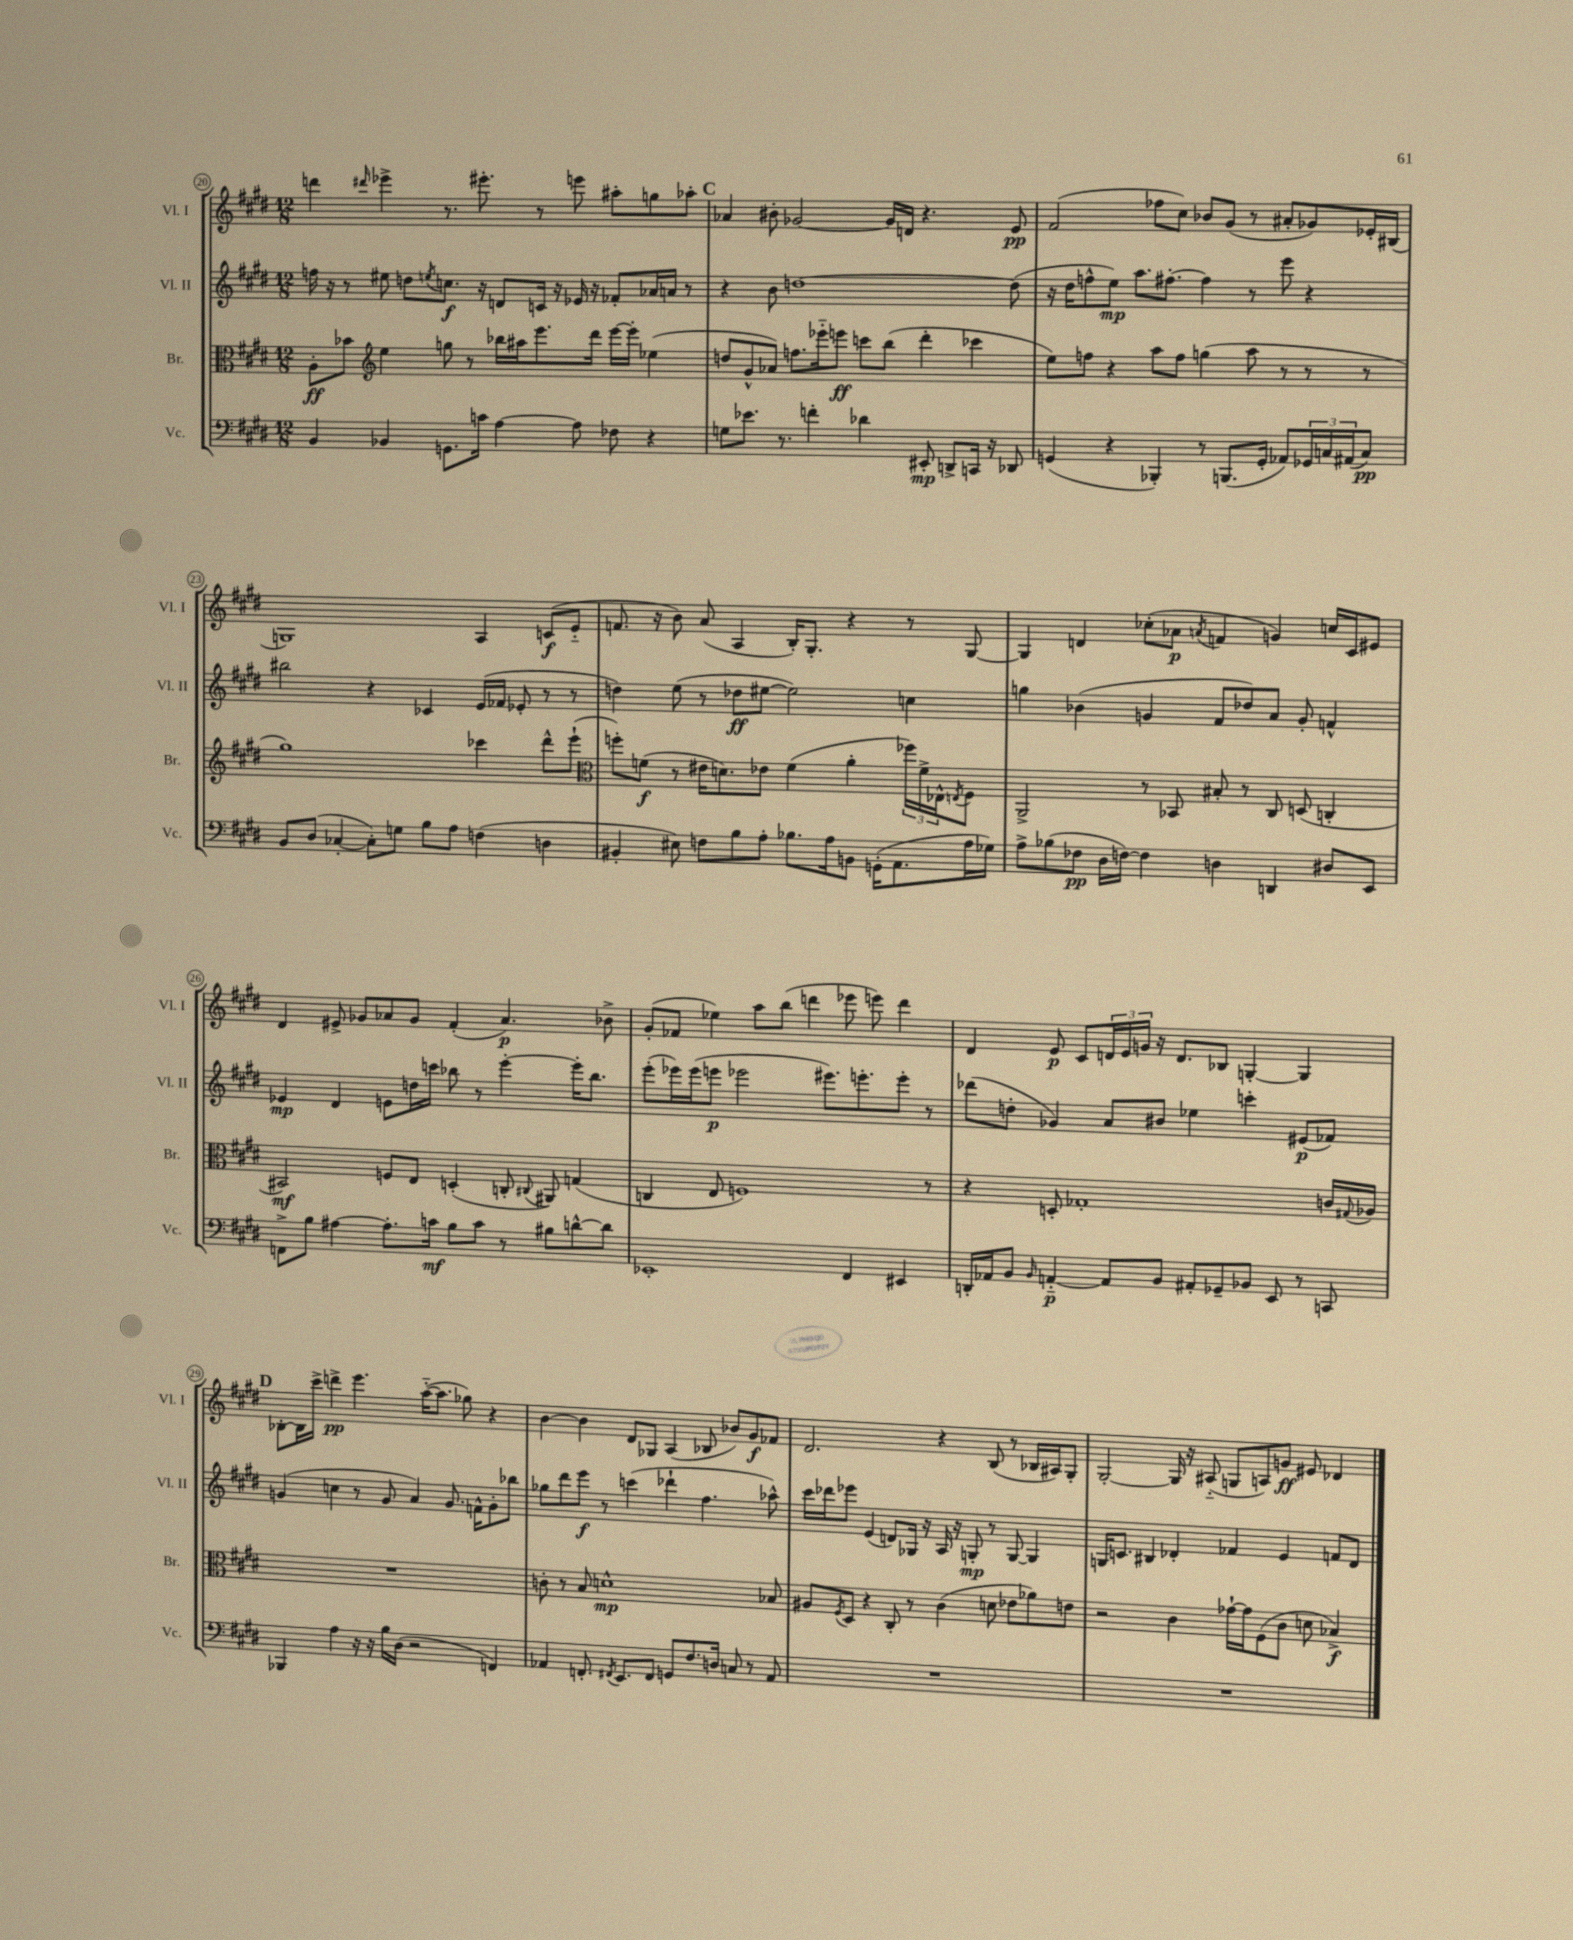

**kern	**dynam	**kern	**dynam	**kern	**dynam	**kern	**dynam
*part4	*part4	*part3	*part3	*part2	*part2	*part1	*part1
*staff4	*staff4	*staff3	*staff3	*staff2	*staff2	*staff1	*staff1
*I"Vc.	*	*I"Br.	*	*I"Vl. II	*	*I"Vl. I	*
*I'Vc.	*	*I'Br.	*	*I'Vl. II	*	*I'Vl. I	*
*clefF4	*	*clefC3	*	*clefG2	*	*clefG2	*
*k[f#c#g#d#]	*	*k[f#c#g#d#]	*	*k[f#c#g#d#]	*	*k[f#c#g#d#]	*
*M12/8	*	*M12/8	*	*M12/8	*	*M12/8	*
=20	=20	=20	=20	=20	=20	=20	=20
4BB/	.	8A'\L	ff	16ffn\	.	4dddn\	.
.	.	.	.	16r	.	.	.
.	.	8b-X\J	.	8r	.	.	.
*	*	*clefG2	*	*	*	*	*
.	.	.	.	.	.	16qqddd#X/	.
4BB-X/	.	4ee\	.	8ee#X\	.	4eee-X^\	.
.	.	.	.	8ddn\L	.	.	.
.	.	.	.	8qeen/	.	.	.
8.GGn\L	.	8ggn\	.	8.ccn\J	f	8.r	.
.	.	8r	.	.	.	.	.
16cn\Jk	.	.	.	16r	.	8.eee#X'\	.
[4A\	.	16bb-X\LL	.	8dn/L	.	.	.
.	.	16aa#X\J	.	.	.	.	.
.	.	8.eee\	.	16cn/Jk	.	8r	.
.	.	.	.	16r	.	.	.
8A\]	.	.	.	16e-X/	.	8eeen\	.
.	.	16ddd#\Jk	.	16r	.	.	.
8F-X\	.	[16eee\LL	.	8f-X'/L	.	8aa#X'\L	.
.	.	16eee'\JJ]	.	.	.	.	.
4r	.	(4ee-X\	.	16a-X/L	.	8ggn\	.
.	.	.	.	16an/JJ	.	.	.
.	.	.	.	8r	.	8aa-X'\J	.
!!LO:REH:place=s1:t=C
=21	=21	=21	=21	=21	=21	=21	=21
8Gn\L	.	8ddn/L	.	4r	.	4a-X/	.
8.e-X\J	.	8g#^^/	.	.	.	.	.
.	.	8a-X/J)	.	8b\	.	8b#X'\	.
8.r	.	.	.	.	.	.	.
.	.	8.ffn\L	.	[1ddn	.	[2g-X/	.
4fn'\	.	.	.	.	.	.	.
.	.	16eee-X\k	.	.	.	.	.
.	.	8eeen\J	ff	.	.	.	.
4d-X\	.	8cccn\L	.	.	.	.	.
.	.	(8bb\J	.	.	.	16g-/LL]	.
.	.	.	.	.	.	16dn/JJ	.
8EE#X'/	mp	4ddd#'\	.	.	.	4.r	.
8DDn^/L	.	.	.	.	.	.	.
16CCn/Jk	.	4ccc-X\	.	.	.	.	.
16r	.	.	.	.	.	.	.
8DD-X/	.	.	.	(8dd\]	.	8e/	pp
=22	=22	=22	=22	=22	=22	=22	=22
(4GGn/	.	8ee\L)	.	16r	.	(2f#/	.
.	.	.	.	16dd#\KL	.	.	.
.	.	8ffn\J	.	8ffn^^\	.	.	.
4r	.	4r	.	8ee\J)	mp	.	.
.	.	.	.	8.aa\L	.	.	.
4BBB-X'/)	.	8aa\L	.	.	.	8ff-X\L	.
.	.	.	.	[8.ff#X'\J	.	.	.
.	.	8ff\J	.	.	.	8cc#\J)	.
8r	.	(4ggn\	.	4ff#\]	.	8b-X/L	.
(8.BBBn/L	.	.	.	.	.	(8g#/J	.
.	.	8aa\	.	8r	.	8r	.
16GG'/Jk	.	.	.	.	.	.	.
8AA-X/L)	.	8r	.	8eee\	.	8a#X'/L	.
24GG-X/L	.	8r	.	4r	.	8g-X/)	.
24Cn/	.	.	.	.	.	.	.
(24AA#X/J	.	.	.	.	.	.	.
8C/J)	pp	8r	.	.	.	16e-X'/L	.
.	.	.	.	.	.	(16B#X/JJ	.
!!LO:LB:g=z
=23	=23	=23	=23	=23	=23	=23	=23
8BB/L	.	1gg#)	.	2bb#X\	.	1Gn)	.
(8D#/J	.	.	.	.	.	.	.
[4C-X'/	.	.	.	.	.	.	.
8C-'\L])	.	.	.	4r	.	.	.
8Gn\J	.	.	.	.	.	.	.
8B\L	.	.	.	4c-X/	.	.	.
8A\J	.	.	.	.	.	.	.
(4Fn\	.	4ccc-X\	.	(16e/LL	.	4A/	.
.	.	.	.	16f-X/JJ	.	.	.
.	.	.	.	8e-X'/	.	.	.
4Dn\	.	8ddd#^^\L	.	8r	.	(8cn/L	f
.	.	(8eee`\J	.	8r	.	8e/J	.
=24	=24	=24	=24	=24	=24	=24	=24
*	*	*clefC3	*	*	*	*	*
4BB#X'/	.	8ffn'\L)	.	4ddn\)	.	8.fn/	.
.	.	(8fn\J	f	.	.	.	.
.	.	.	.	.	.	16r	.
8E#X\)	.	8r	.	(8ee\	.	8b\)	.
8Fn\L	.	16e#X\KL	.	8r	.	(8a/	.
.	.	8.dn\)	.	.	.	.	.
8B\	.	.	.	8dd-X\L	ff	4A/	.
8A'\J	.	8e-X\J	.	[8ee#X\J	.	.	.
8.B-X\L	.	(4f\	.	2ee#\])	.	16B'/KL)	.
.	.	.	.	.	.	8.G#'/J	.
16A\k	.	.	.	.	.	.	.
8BBn\J	.	4a'\	.	.	.	4r	.
(16GGn'\KL	.	.	.	.	.	.	.
8.AA\	.	.	.	.	.	.	.
.	.	24ff-X\LL)	.	4ccn\	.	8r	.
.	.	24f^\	.	.	.	.	.
.	.	24E-X^^\J	.	.	.	.	.
.	.	8qEn/	.	.	.	.	.
16A\L	.	8F#\J	.	.	.	[8G#/	.
16G-X\JJ)	.	.	.	.	.	.	.
=25	=25	=25	=25	=25	=25	=25	=25
8A^\L	.	2AA^/	.	4ggn\	.	4G#/]	.
(8B-X\	.	.	.	.	.	.	.
8F-X\J	pp	.	.	(4b-X\	.	4dn/	.
16D#\LL	.	.	.	.	.	.	.
[16Fn\JJ)	.	.	.	.	.	.	.
4F\]	.	8r	.	4gn/	.	(8cc-X'\L	.
.	.	8BB-X/	.	.	.	8a-X\J	p
.	.	.	.	.	.	8qan/	.
4Dn\	.	8B#X'/	.	8f#/L	.	4fn/	.
.	.	8r	.	8dd-X/)	.	.	.
4DDn/	.	8C#/	.	8a/J	.	4gn/)	.
.	.	(8Dn/	.	8g'/	.	.	.
8D#X/L	.	4Cn'/	.	4fn^^/	.	16ccn/LL	.
.	.	.	.	.	.	16c#/J	.
8EE/J	.	.	.	.	.	8e#X/J	.
!!LO:LB:g=z
=26	=26	=26	=26	=26	=26	=26	=26
8FFn^\L	.	2BB#X/)	mf	4e-X/	mp	4d#/	.
8B\J	.	.	.	.	.	.	.
[4A#X\	.	.	.	4d#/	.	8e#X^/	.
.	.	.	.	.	.	8g-X/L	.
8.A#'\L]	.	8Fn/L	.	8en\L	.	8a-X/	.
.	.	8E/J	.	16ddn\L	.	8g-/J	.
16cn\Jk	mf	.	.	16cccn\JJ	.	.	.
8B\L	.	(4Dn'/	.	8bb-X\	.	(4f#'/	.
8c\J	.	.	.	8r	.	.	.
8r	.	8Cn'/	.	[4eee'\	.	4.a-/)	p
.	.	8qqC#X/	.	.	.	.	.
8B#X\L	.	8AA#X/)	.	.	.	.	.
[8dn^^\	.	(4Gn/	.	16eee'\KL]	.	.	.
.	.	.	.	8.bb-\J	.	.	.
8d\J]	.	.	.	.	.	8b-X^\	.
=27	=27	=27	=27	=27	=27	=27	=27
1EE-X'	.	4Cn/	.	(8eee'\L	.	(8g#'/L	.
.	.	.	.	16eee-X\L)	.	8f-X/J	.
.	.	.	.	(16eee-\J	.	.	.
.	.	8E/	.	8eeen\J	p	4ee-X\)	.
.	.	1Fn)	.	2eee-X\	.	.	.
.	.	.	.	.	.	8aa\L	.
.	.	.	.	.	.	(8bb\J	.
.	.	.	.	.	.	4dddn\	.
.	.	.	.	8.eee#X\L)	.	.	.
4FF#/	.	.	.	.	.	8eee-X\	.
.	.	.	.	8.eeen'\	.	.	.
.	.	.	.	.	.	8eeen\)	.
4EE#X/	.	.	.	8eee'\J	.	4ddd\	.
.	.	8r	.	8r	.	.	.
=28	=28	=28	=28	=28	=28	=28	=28
16DDn'/LL	.	4r	.	(8ddd-X\L	.	4d#/	.
16AA-X/J	.	.	.	.	.	.	.
8BB/J	.	.	.	8ddn'\J	.	.	.
16qqBB/	.	.	.	.	.	.	.
[4AAn/	p	8Dn'/	.	4g-X/)	.	8e/	p
.	.	1G-X'	.	.	.	8c#/L	.
8AA/L]	.	.	.	8a/L	.	24dn/L	.
.	.	.	.	.	.	24e/	.
.	.	.	.	.	.	24gn/JJ	.
8BB/J	.	.	.	8b#X/J	.	16r	.
.	.	.	.	.	.	8.d/L	.
8AA#X'/L	.	.	.	4ee-X\	.	.	.
8GG-X~/	.	.	.	.	.	8B-X/J	.
8BB-X/J	.	.	.	4cccn'\	.	[4Gn'/	.
8EE/	.	.	.	.	.	.	.
8r	.	.	.	(8e#X/L	p	4G/]	.
8CCn/	.	16cn/LL	.	8f-X/J)	.	.	.
.	.	8qqG#X/	.	.	.	.	.
.	.	16A-X/JJ	.	.	.	.	.
!!LO:LB:g=z
!!LO:REH:place=s1:t=D
=29	=29	=29	=29	=29	=29	=29	=29
4BBB-X/	.	1.r	.	(4gn/	.	[8B-X'\L	.
.	.	.	.	.	.	16B-\L]	.
.	.	.	.	.	.	16ccc#^\JJ	.
4A\	.	.	.	4ccn\	.	4dddn^\	pp
16r	.	.	.	8r	.	4.eee\	.
16r	.	.	.	.	.	.	.
16B\LL	.	.	.	8g/	.	.	.
(16D#\JJ	.	.	.	.	.	.	.
2r	.	.	.	4a/)	.	.	.
.	.	.	.	.	.	([16aa\KL	.
.	.	.	.	.	.	8.aa\J]	.
.	.	.	.	8.g/	.	.	.
.	.	.	.	.	.	8gg-X\)	.
.	.	.	.	16fn^^\KL	.	.	.
4FFn/)	.	.	.	8g'\	.	4r	.
.	.	.	.	8bb-X\J	.	.	.
=30	=30	=30	=30	=30	=30	=30	=30
4AA-X/	.	8cn'\	.	8gg-X\L	.	[4b\	.
.	.	8r	.	8ddd#\	.	.	.
8.FFn'/	.	8B/	.	8eee\J	f	4b\]	.
.	.	1dn^^	mp	8r	.	.	.
8qFF#X/	.	.	.	.	.	.	.
8.EE/L	.	.	.	.	.	.	.
.	.	.	.	(4cccn\	.	8d#/L	.
8FF#/J	.	.	.	.	.	8G-X/J	.
8GGn/L	.	.	.	4ddd-X`\	.	(4A/	.
8.F#/	.	.	.	.	.	.	.
.	.	.	.	4.ff#\	.	8B-X/	.
16Dn/Jk	.	.	.	.	.	.	.
8Cn/	.	.	.	.	.	8b-X/L)	.
8r	.	.	.	.	.	8g#/	f
8AA-/	.	8B-X/	.	8aa-X^^\)	.	8f-X/J	.
=31	=31	=31	=31	=31	=31	=31	=31
1.r	.	8A#X/L	.	16ccc#\LL	.	2.d#/	.
.	.	.	.	16ddd-X\J	.	.	.
.	.	8qF#/	.	.	.	.	.
.	.	8D#/J	.	8eee-X\J	.	.	.
.	.	4r	.	(4e/	.	.	.
.	.	8C#'/	.	8dn/L)	.	.	.
.	.	8r	.	16G-X/Jk	.	.	.
.	.	.	.	16r	.	.	.
.	.	(4c#\	.	16A/	.	4r	.
.	.	.	.	16r	.	.	.
.	.	.	.	8Gn'/	mp	.	.
.	.	8dn\	.	8r	.	(8B/	.
.	.	8e-X\L	.	[8G/	.	8r	.
.	.	8a-X\)	.	4G/]	.	16B-X/LL	.
.	.	.	.	.	.	16A#X/J)	.
.	.	8en\J	.	.	.	8G#'/J	.
=32	=32	=32	=32	=32	=32	=32	=32
1.r	.	2r	.	16Gn/KL	.	[2G#'/	.
.	.	.	.	8.cn/J	.	.	.
.	.	.	.	4B#X/	.	.	.
.	.	4c#\	.	4d-X'/	.	16G#/]	.
.	.	.	.	.	.	16r	.
.	.	.	.	.	.	(8A#X/	.
.	.	[16g-X`\LL	.	4f-X/	.	8Gn/L	.
.	.	16g-\J]	.	.	.	.	.
.	.	(8F#\	.	.	.	8An/)	.
.	.	8c#\J	.	4e/	.	8gn/J	ff
.	.	8dn\	.	.	.	8e#X/	.
.	.	4B-X^/)	f	8fn/L	.	4d-X/	.
.	.	.	.	8d-/J	.	.	.
==	==	==	==	==	==	==	==
*-	*-	*-	*-	*-	*-	*-	*-
